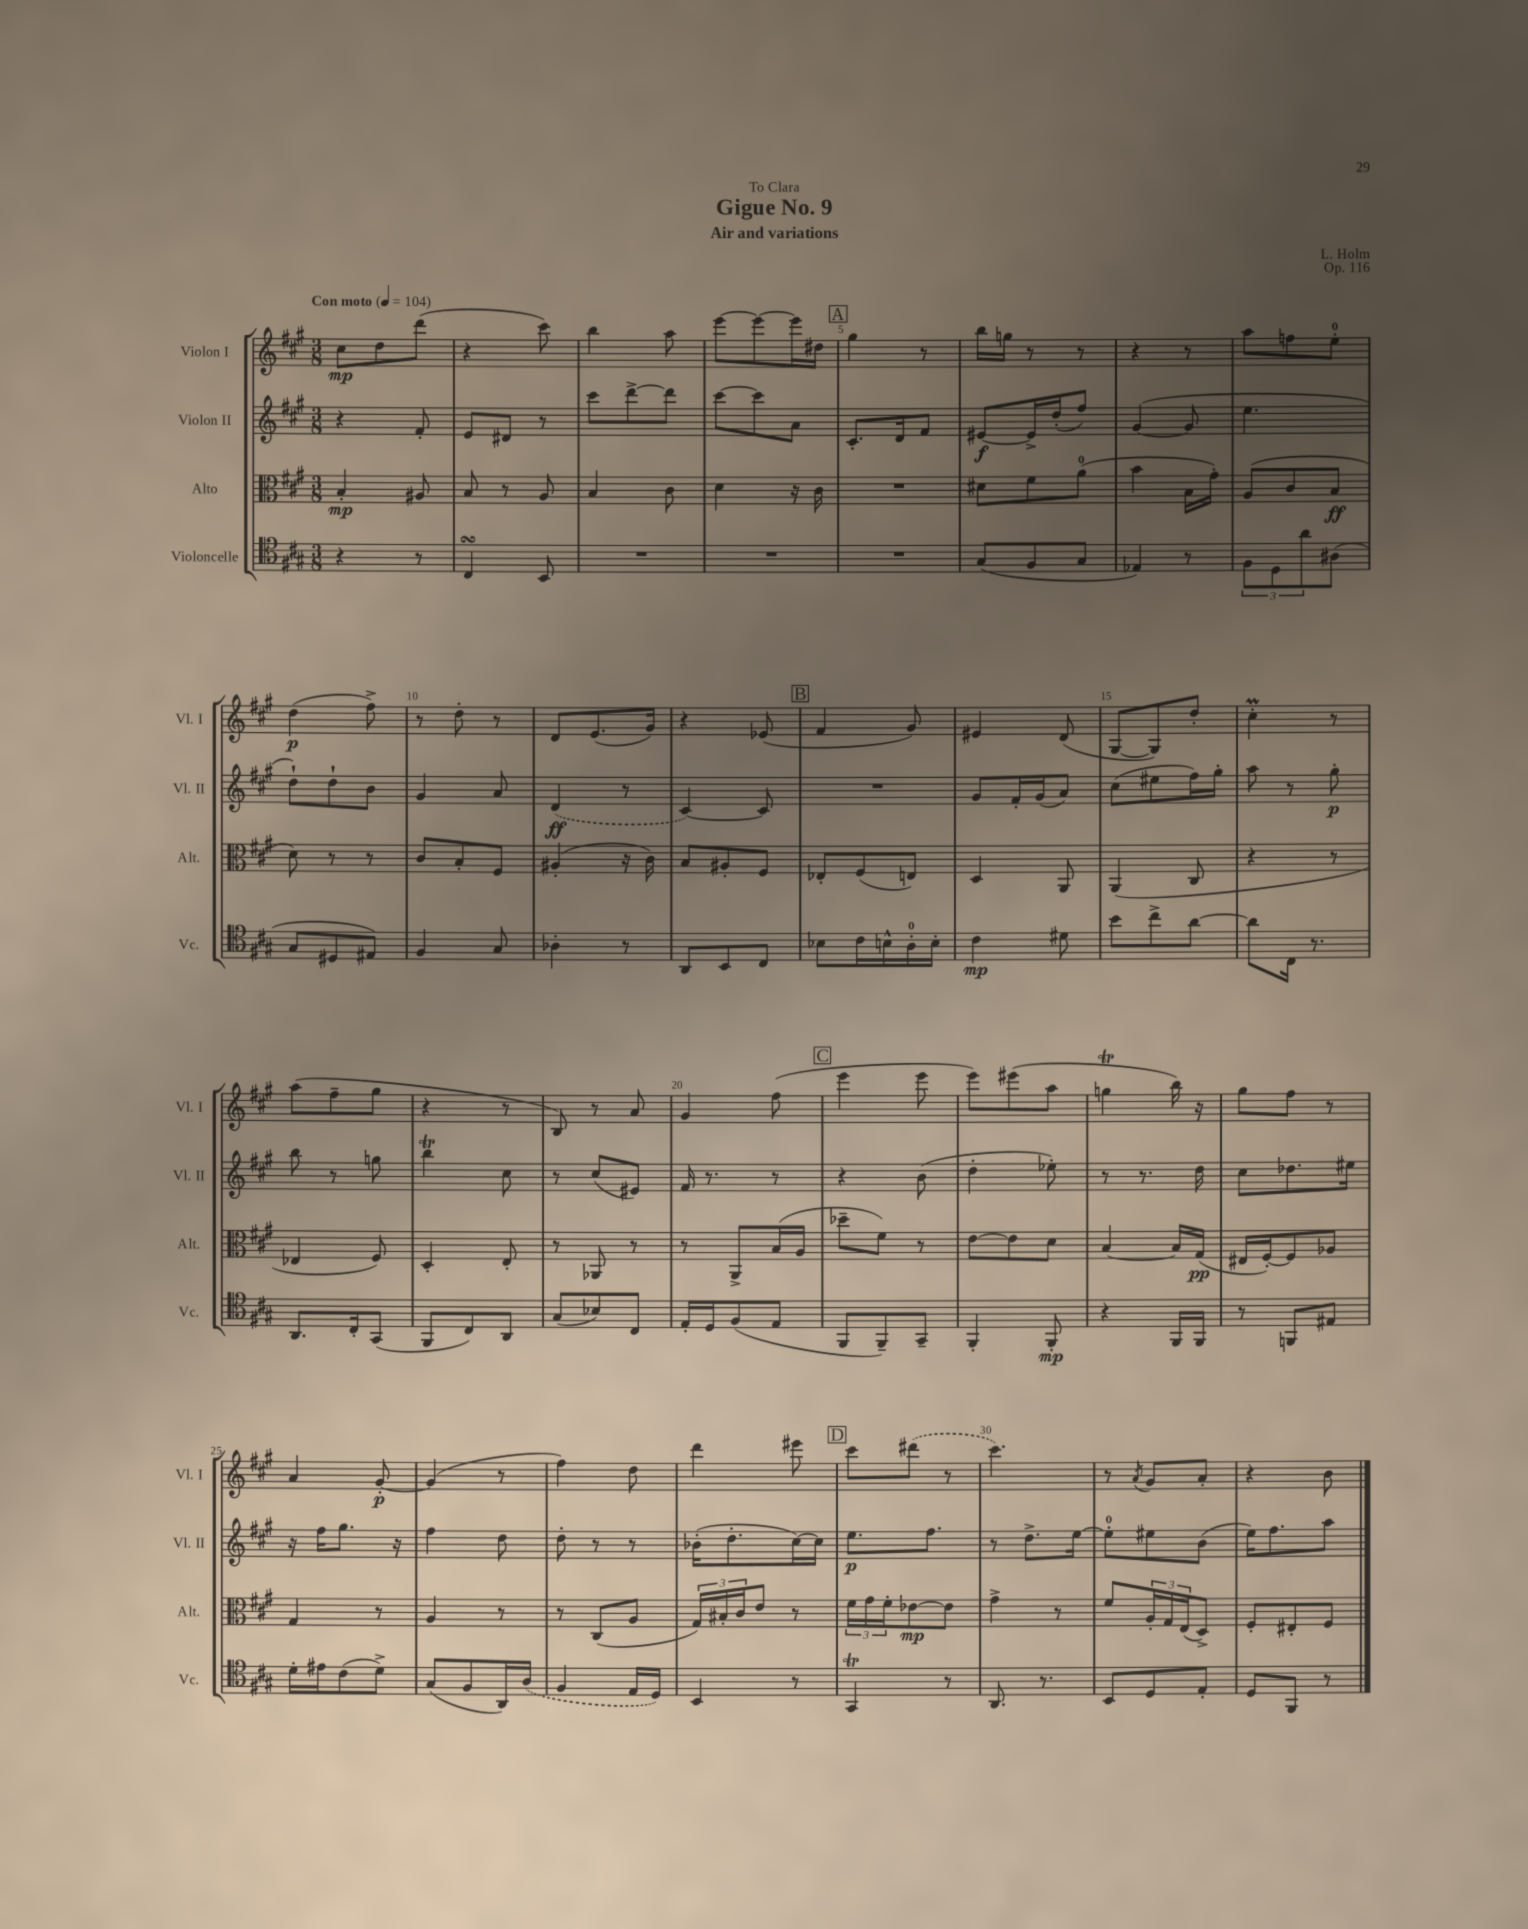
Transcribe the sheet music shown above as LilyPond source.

\header { title = "Gigue No. 9" composer = "L. Holm" subtitle = "Air and variations" dedication = "To Clara" opus = "Op. 116" }
<<
\new StaffGroup <<
\new Staff = "s0" \with { instrumentName = "Violon I" shortInstrumentName = "Vl. I" } {
    \clef treble \key a \major \numericTimeSignature \time 3/8 \tempo "Con moto" 4 = 104
    cis''8\mp d''8 d'''8( |
    r4 cis'''8) |
    b''4 a''8 |
    e'''8~ e'''8~ e'''16 dis''16 |
    \mark \markup { \box "A" } gis''4 r8 |
    b''16 g''16 r8 r8 |
    r4 r8 |
    a''8 f''8 e''8-0-. |
    d''4\p( fis''8->) |
    r8 d''8-. r8 |
    d'8 e'8.( gis'16) |
    r4 ees'8( |
    \mark \markup { \box "B" } fis'4 gis'8) |
    eis'4 d'8( |
    gis8~ gis8) d''8-. |
    cis''4-.\prall r8 |
    a''8( fis''8-- gis''8 |
    r4 r8 |
    b8) r8 a'8 |
    gis'4 fis''8( |
    \mark \markup { \box "C" } e'''4 e'''8 |
    e'''8) eis'''8( a''8 |
    g''4\trill b''16) r16 |
    gis''8 fis''8 r8 |
    a'4 gis'8~-.\p |
    gis'4( r8 |
    fis''4) d''8 |
    d'''4 eis'''8 |
    \mark \markup { \box "D" } cis'''8 \once \slurDashed dis'''8( r8 |
    cis'''4.) |
    r8 \acciaccatura { a'8 } gis'8 a'8-. |
    r4 b'8 \bar "|." |
}
\new Staff = "s1" \with { instrumentName = "Violon II" shortInstrumentName = "Vl. II" } {
    \clef treble \key a \major \numericTimeSignature \time 3/8
    r4 fis'8-. |
    e'8 dis'8 r8 |
    cis'''8 d'''8~-> d'''8 |
    cis'''8~ cis'''8 a'8 |
    \mark \markup { \box "A" } cis'8.-. d'16 fis'8 |
    eis'8~\f eis'16-> d''16-.( fis''8) |
    gis'4~( gis'8 |
    e''4. |
    d''8-!) d''8-! b'8 |
    gis'4 a'8 |
    \once \slurDashed d'4\ff( r8 |
    cis'4~) cis'8 |
    \mark \markup { \box "B" } R4. |
    gis'8 fis'16-. gis'16( a'8) |
    cis''8( eis''8 fis''16) gis''16-. |
    a''8 r8 gis''8-.\p |
    b''8 r8 g''8 |
    b''4\trill cis''8 |
    r8 cis''8( eis'8) |
    fis'16 r8. r8 |
    \mark \markup { \box "C" } r4 b'8( |
    d''4-. ees''8-.) |
    r8 r8. d''16 |
    cis''8 des''8. eis''16 |
    r16 fis''16 gis''8. r16 |
    fis''4 d''8 |
    d''8-. r8 r8 |
    bes'16-.( d''8.-. cis''16~) cis''16 |
    \mark \markup { \box "D" } e''8.\p fis''8. |
    r8 d''8.-> e''16~ |
    e''8-0-. eis''8 b'8( |
    e''16) fis''8. a''8 \bar "|." |
}
\new Staff = "s2" \with { instrumentName = "Alto" shortInstrumentName = "Alt." } {
    \clef alto \key a \major \numericTimeSignature \time 3/8
    b4-.\mp ais8 |
    b8 r8 a8 |
    b4 cis'8 |
    d'4 r16 cis'16 |
    \mark \markup { \box "A" } R4. |
    dis'8 fis'8 a'8-0( |
    b'4 b16 gis'16-.) |
    a8( cis'8 b8\ff |
    d'8) r8 r8 |
    cis'8 b8-. fis8 |
    ais4-.( r16 cis'16) |
    b8 ais8-. fis8 |
    \mark \markup { \box "B" } ees8-. fis8( e8) |
    d4 a,8 |
    a,4( cis8 |
    r4 r8 |
    ees4 fis8) |
    d4-. e8-. |
    r8 aes,8 r8 |
    r8 a,8-> b16( a16 |
    \mark \markup { \box "C" } des''8-- fis'8) r8 |
    e'8~ e'8 d'8 |
    b4~ b16 gis16\pp( |
    eis16 fis16~-.) fis8 aes8 |
    gis4 r8 |
    a4 r8 |
    r8 cis8( a8 |
    \tuplet 3/2 { gis16) bis16-. cis'16 } e'8 r8 |
    \mark \markup { \box "D" } \tuplet 3/2 { fis'16 gis'16 fis'16-. } ees'8~\mp ees'8 |
    gis'4-> r8 |
    fis'8 \tuplet 3/2 { a16-. gis16 e16( } d8->) |
    fis8-. eis8-. fis8 \bar "|." |
}
\new Staff = "s3" \with { instrumentName = "Violoncelle" shortInstrumentName = "Vc." } {
    \clef tenor \key a \major \numericTimeSignature \time 3/8
    r4 r8 |
    cis4\turn b,8 |
    R4. |
    R4. |
    \mark \markup { \box "A" } R4. |
    gis8( fis8 gis8 |
    ees4) r8 |
    \tuplet 3/2 { fis8 d8 a'8 } ais8( |
    gis8 dis8 eis8) |
    fis4 gis8 |
    aes4-. r8 |
    a,8 b,8 cis8 |
    \mark \markup { \box "B" } bes8 cis'16 b16-^ a16-0-. b16-. |
    cis'4\mp dis'8 |
    b'8 cis''8-> a'8~ |
    a'8 cis16 r8. |
    a,8. cis16-. gis,8( |
    fis,8 cis8) a,8 |
    gis8( bes8) cis8 |
    e16-. d16 fis8( e8 |
    \mark \markup { \box "C" } fis,8 fis,8--) gis,8-- |
    fis,4-. fis,8-.\mp |
    r4 fis,16 fis,16 |
    r8 f,8 eis8 |
    d'16-. eis'16 cis'8( d'8->) |
    gis8( fis8 a,16) \once \slurDashed a16( |
    fis4 e16 d16) |
    b,4 r8 |
    \mark \markup { \box "D" } gis,4\trill r8 |
    a,8. r8. |
    b,8 d8 e8-. |
    d8 fis,8 r8 \bar "|." |
}
>>
>>
\layout { \context { \Score \override BarNumber.break-visibility = ##(#f #t #t) barNumberVisibility = #(every-nth-bar-number-visible 5) } }
